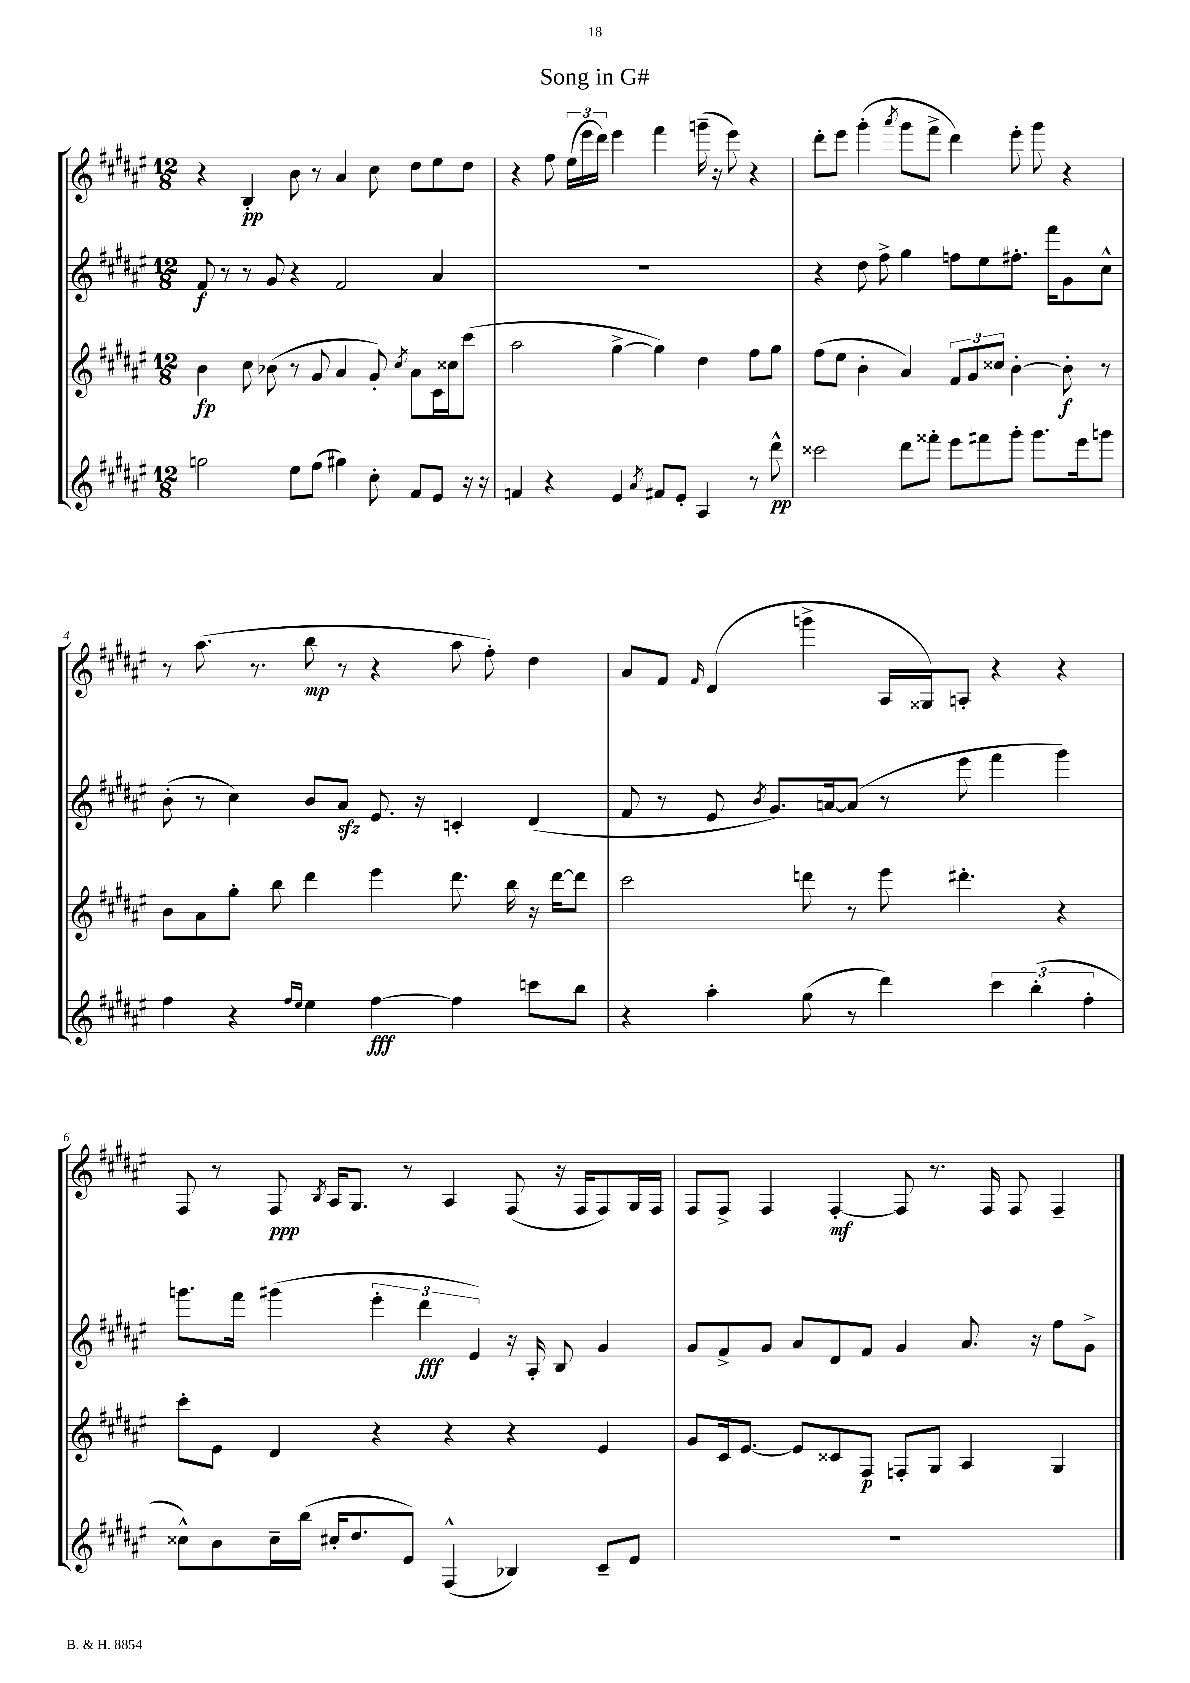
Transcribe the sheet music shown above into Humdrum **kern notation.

**kern	**kern	**kern	**kern
*staff4	*staff3	*staff2	*staff1
*clefG2	*clefG2	*clefG2	*clefG2
*k[f#c#g#d#a#e#]	*k[f#c#g#d#a#e#]	*k[f#c#g#d#a#e#]	*k[f#c#g#d#a#e#]
*M12/8	*M12/8	*M12/8	*M12/8
2gg\	4b\	8f#/	4r
.	.	8r	.
.	8cc#\	8r	4B'/
.	(8b-\	8g#/	.
8ee#\L	8r	4r	8b\
(8ff#\J	8g#/	.	8r
4gg#\)	4a#/	2f#/	4a#/
8cc#'\	8g#'/)	.	8cc#\
.	8qcc#/	.	.
8f#/L	8a#\L	.	8dd#\L
8e#/J	16c#\L	4a#/	8ee#\
.	16cc##\J	.	.
16r	(8ccc#\J	.	8dd#\J
16r	.	.	.
=	=	=	=
4f/	2aa#\	1.r	4r
4r	.	.	8ff#\
.	.	.	(24ee#\LL
.	.	.	24eee#\
.	.	.	24ddd#\JJ)
4e#/	[4gg#^\	.	4eee#\
8qa#/	.	.	.
8f#/L	4gg#\])	.	4fff#\
8e#'/J	.	.	.
4A#/	4dd#\	.	(16ggg~\
.	.	.	16r
.	.	.	8eee#\)
8r	8ff#\L	.	4r
8ddd#^^\	8gg#\J	.	.
=	=	=	=
2ccc##\	(8ff#\L	4r	8ddd#'\L
.	8ee#\J	.	8eee#\J
.	4b'\	8dd#\	(4ggg#'\
.	.	8ff#^\	.
.	.	.	8qaaa#/
8ddd#\L	4a#/)	4gg#\	8ggg#\L
8fff##'\J	.	.	8fff#^\J
8eee#\L	12f#/L	8ff\L	4ddd#\)
.	12g#/	.	.
8fff#\	.	8ee#\	.
.	12cc##/J	.	.
8ggg#'\J	[4b'\	8.ff#'\J	8eee#'\
8.ggg#\L	.	.	8ggg#\
.	.	16fff#\LK	.
.	8b'\]	8g#\	4r
16eee#\k	.	.	.
8ggg\J	8r	8cc#^^\J	.
=	=	=	=
4ff#\	8b\L	(8b'\	8r
.	8a#\	8r	(8.aa#\
4r	8gg#'\J	4cc#\)	.
.	.	.	8.r
.	8bb\	.	.
16qqff#/LL	.	.	.
16qqee#/JJ	.	.	.
4ee#\	4ddd#\	8b/L	8bb\
.	.	8a#/J	8r
[4ff#\	4eee#\	8.e#/	4r
.	.	16r	.
4ff#\]	8.ddd#\	4c'/	8aa#\
.	.	.	8ff#'\)
.	16bb\	.	.
8ccc\L	16r	(4d#/	4dd#\
.	[16ddd#\LK	.	.
8bb\J	8ddd#\]J	.	.
=	=	=	=
4r	2ccc#\	8f#/	8a#/L
.	.	8r	8f#/J
.	.	.	16qqf#/
4aa#'\	.	8e#/	(4d#/
.	.	8qb/	.
.	.	8.g#/L)	.
(8gg#\	8ddd\	.	4ggg^\
.	.	[16a/k	.
8r	8r	(8a/]J	.
4ddd#\)	8eee#\	8r	16A#/LL
.	.	.	16G##/J)
.	4.ddd#'\	8eee#\	8A'/J
6ccc#\	.	4fff#\	4r
(6bb'\	.	.	.
.	4r	4ggg#\)	4r
6ff#'\	.	.	.
=	=	=	=
8cc##^^\L)	8ccc#'\L	8.ggg\L	8F#/
8b\	8e#\J	.	8r
.	.	16fff#\Jk	.
16cc##~\L	4d#/	(4ggg#\	8F#/
(16bb\JJ	.	.	.
.	.	.	8qB/
16cc#'/LK	.	.	16A#/LK
8.dd#/	.	.	8.G#/J
.	4r	6eee#'\	.
8e#/J)	.	.	8r
.	.	6ddd#\	.
(4F#^^/	4r	.	4A#/
.	.	6e#/)	.
4B-/)	4r	16r	(8F#/
.	.	16A#'/	.
.	.	8B/	16r
.	.	.	16F#/LK
8c#~/L	4e#/	4g#/	8F#/)
8e#/J	.	.	16G#/L
.	.	.	16F#/JJ
=	=	=	=
1.r	8g#/L	8g#/L	8F#/L
.	16c#/k	8f#^/	8F#^/J
.	[8.e#/J	.	.
.	.	8g#/J	4F#/
.	8e#/]L	8a#/L	.
.	8c##/	8d#/	[4F#'/
.	8F#/J	8f#/J	.
.	8F'/L	4g#/	8F#/]
.	8G#/J	.	8.r
.	4A#/	8.a#/	.
.	.	.	16F#/
.	.	.	8F#/
.	.	16r	.
.	4G#/	8ff#\L	4F#~/
.	.	8g#^\J	.
==	==	==	==
*-	*-	*-	*-
